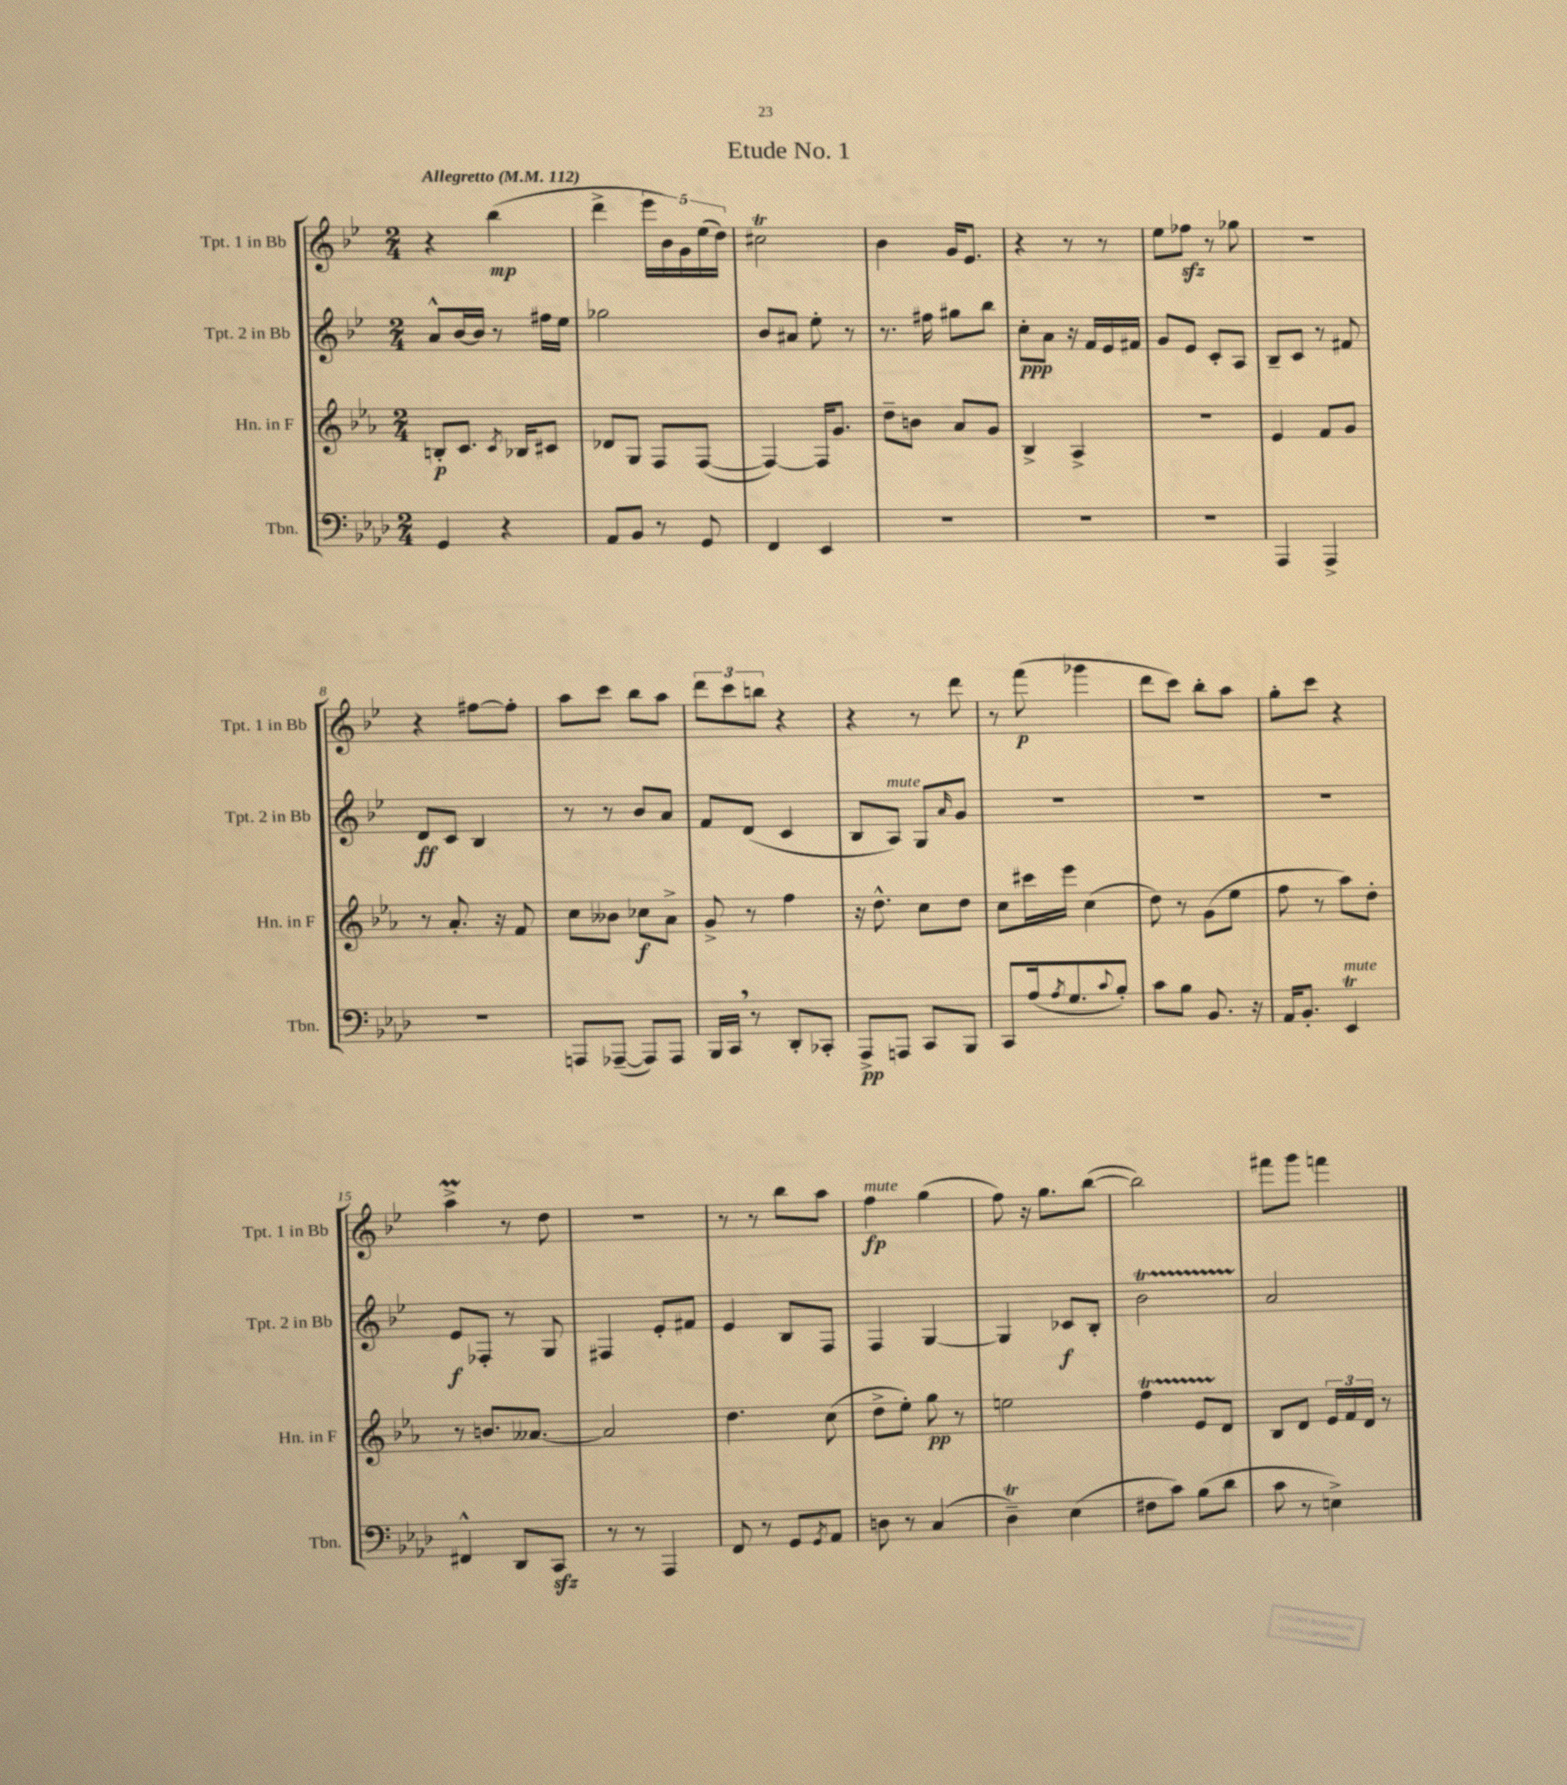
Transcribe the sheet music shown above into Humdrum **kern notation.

**kern	**kern	**kern	**kern
*staff4	*staff3	*staff2	*staff1
*clefF4	*clefG2	*clefG2	*clefG2
*k[b-e-a-d-]	*k[b-e-a-]	*k[b-e-]	*k[b-e-]
*M2/4	*M2/4	*M2/4	*M2/4
*MM112	*MM112	*MM112	*MM112
4GG	8B'	8a^^	4r
.	8.c	[16b-	.
.	.	16b-]	.
4r	.	8r	(4bb-
.	8qc	.	.
.	16B-	.	.
.	8c#	16ff#	.
.	.	16ee-	.
=	=	=	=
8AA-	8d-	2gg-	4ddd^
8BB-	8G	.	.
8r	8F	.	20eee-
.	.	.	20b-)
.	.	.	20g
8GG	([8F	.	.
.	.	.	(20ee-
.	.	.	20dd)
=	=	=	=
4FF	4F_)	8b-	2cc#
.	.	8a#	.
4EE-	16F]	8ee-'	.
.	8.g	.	.
.	.	8r	.
=	=	=	=
2r	8dd~	8.r	4b-
.	8b	.	.
.	.	16ff#	.
.	8a-	8gg#	16g
.	.	.	8.e-
.	8g	8bb-	.
=	=	=	=
2r	4B-^	8cc'	4r
.	.	8a	.
.	4A-^	16r	8r
.	.	16f	.
.	.	16e-	8r
.	.	16f#	.
=	=	=	=
2r	2r	8g	8ee-
.	.	8e-	8ff-
.	.	8c'	8r
.	.	8A	8gg-
=	=	=	=
4AAA-	4e-	8B-~	2r
.	.	8c	.
4AAA-^	8f	8r	.
.	8g	8f#	.
=	=	=	=
2r	8r	8d	4r
.	8.a-'	8c	.
.	.	4B-	[8ff#
.	16r	.	.
.	8f	.	8ff#']
=	=	=	=
8AAA	8cc	8r	8aa
([8AAA-~	8b--	8r	8ccc
8AAA-])	8cc-	8b-	8bb-
8AAA-	8a-^	8a	8aa
=	=	=	=
16BBB-	8g^	8f	12ddd
16CC	.	.	.
.	.	.	12ccc
8r	8r	(8d	.
.	.	.	12bb
8DD-'	4ff	4c	4r
8CC-'	.	.	.
=	=	=	=
8AAA-^	16r	8B-	4r
.	8.dd^^	.	.
8AAA	.	8A)	.
8CC	8cc	8G	8r
.	.	16qqa	.
8BBB-	8dd	8g	8ddd
=	=	=	=
8CC	8cc	2r	8r
(16A-	16ccc#	.	(8fff
8qA-	.	.	.
8.G	16eee-	.	.
.	(4cc	.	4ggg-
8qqc	.	.	.
8B-')	.	.	.
=	=	=	=
8c	8dd)	2r	8ddd
8B-	8r	.	8ccc)
8.BB-	(8g	.	8bb-'
.	8ee-	.	8aa
16r	.	.	.
=	=	=	=
16AA-	8ff	2r	8gg'
8.BB-'	.	.	.
.	8r	.	8ccc
4EE-	8aa-)	.	4r
.	8dd'	.	.
=	=	=	=
4FF#^^	8r	8e-	4aa^
.	8.b	8F-'	.
8DD-	.	8r	8r
.	[8.a--	.	.
8CC	.	8G	8dd
=	=	=	=
8r	2a--]	4F#	2r
8r	.	.	.
4AAA-	.	8e-'	.
.	.	8f#	.
=	=	=	=
8FF	4.dd	4e-	8r
8r	.	.	8r
8GG	.	8B-	8bb-
8qGG	.	.	.
8AA-	(8cc	8F	8aa
=	=	=	=
8D	8dd^	4F	4ff
8r	8ee-')	.	.
(4C	8gg	[4G	(4gg
.	8r	.	.
=	=	=	=
4D-~)	2ee	4G]	8ff)
.	.	.	16r
.	.	.	8.gg
(4E-	.	8c-	.
.	.	8B-'	([8bb-
=	=	=	=
8F#	4ff	2b-	2bb-])
8c)	.	.	.
(8B-	8e-	.	.
8d-	8d	.	.
=	=	=	=
8c	8B-	2a	8fff#
8r	8d	.	8ggg
4E^)	24e-	.	4fff
.	24f	.	.
.	24d	.	.
.	8r	.	.
==	==	==	==
*-	*-	*-	*-
